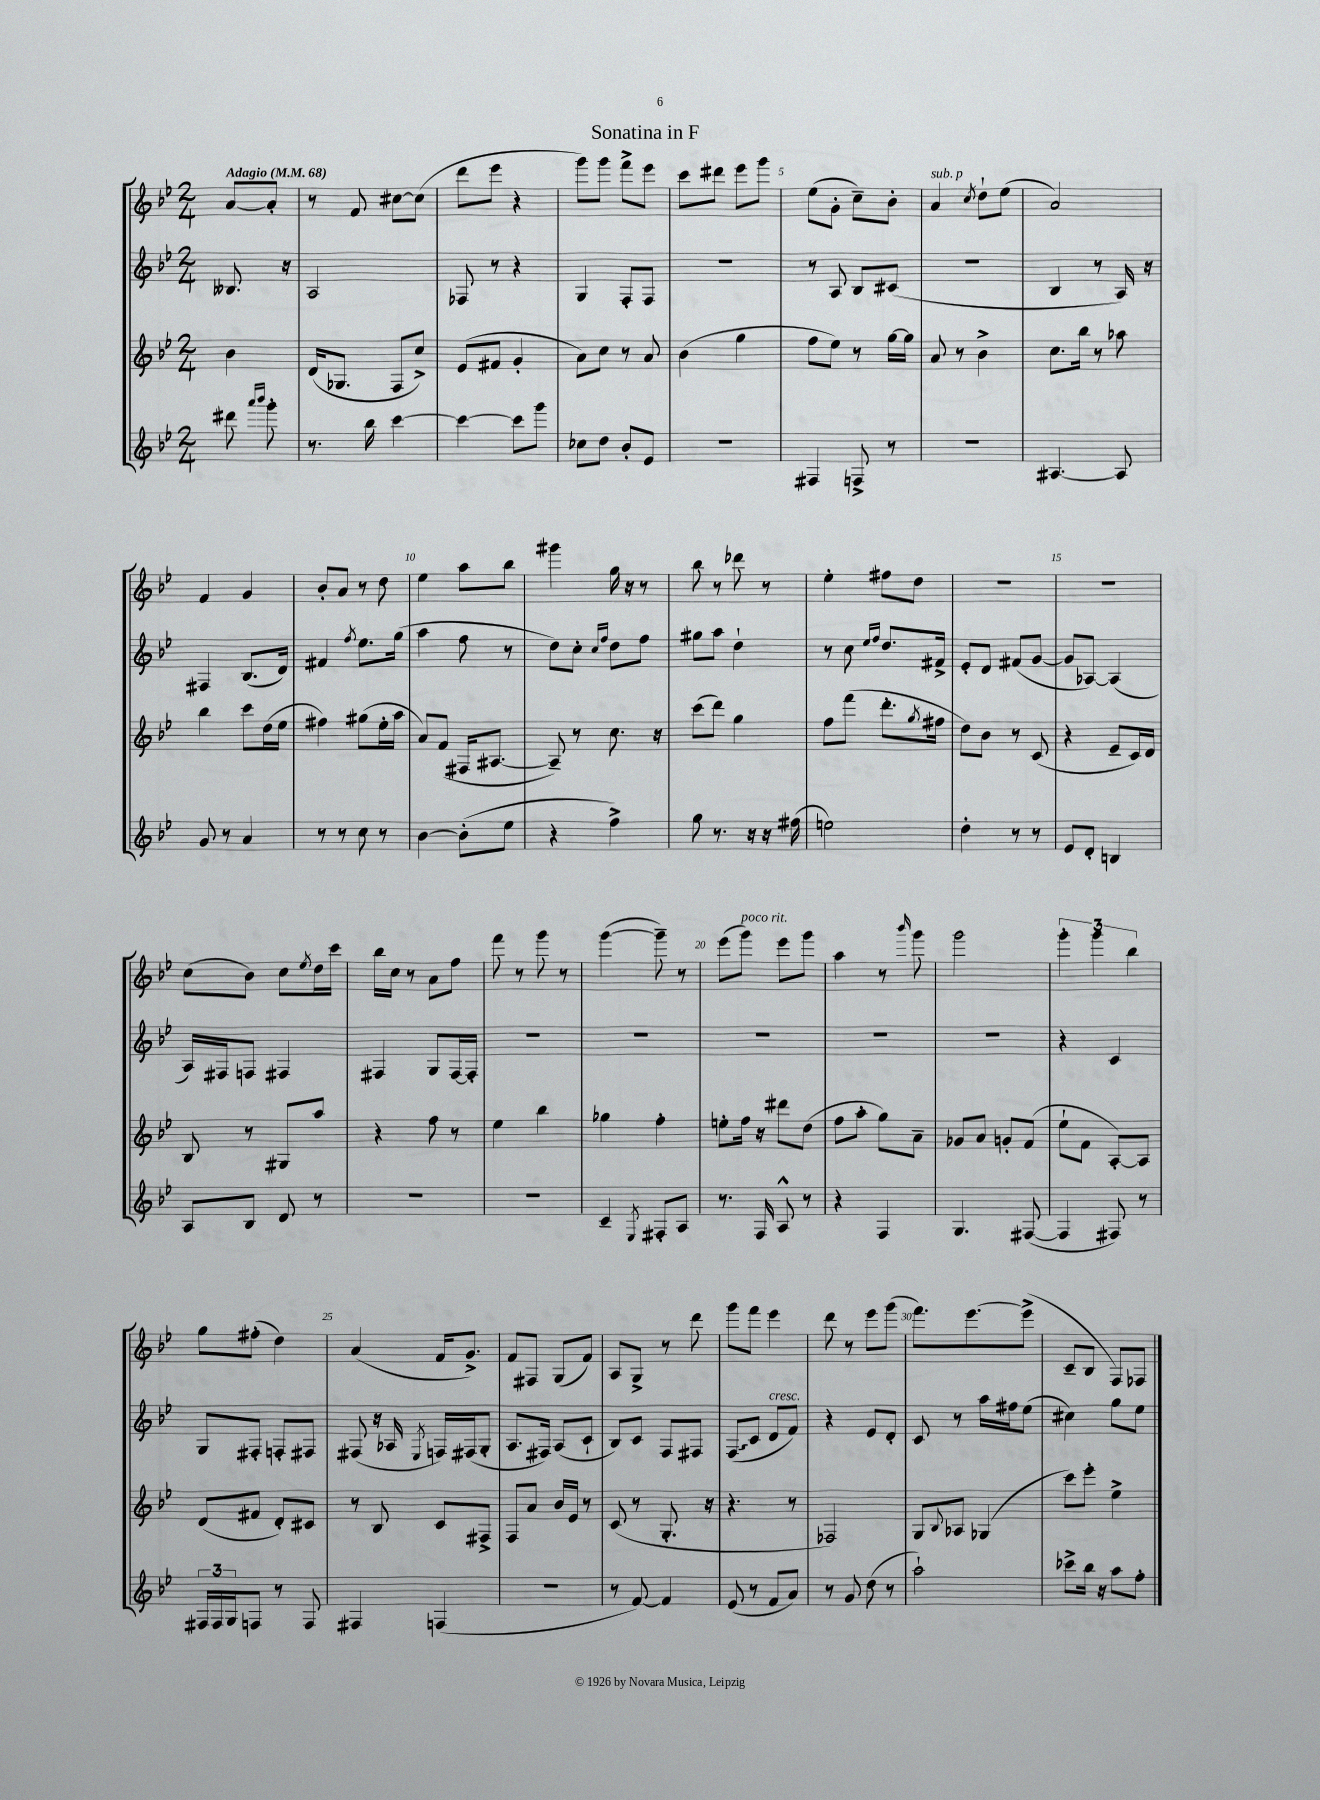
\header { title = "Sonatina in F" }
<<
\new StaffGroup <<
\new Staff = "s0" {
    \clef treble \key bes \major \numericTimeSignature \time 2/4 \partial 4 \tempo "Adagio" 4 = 68
    a'8~ a'8-. |
    r8 f'8 cis''8~ cis''8( |
    d'''8 ees'''8 r4 |
    g'''8) g'''8 f'''8-> ees'''8 |
    c'''8 dis'''8 ees'''8 g'''8 |
    ees''8( g'8-. c''8--) bes'8-. |
    a'4^\markup { \italic "sub. p" } \acciaccatura { c''8 } d''8-! ees''8( |
    a'2) |
    f'4 g'4 |
    bes'8-. a'8 r8 d''8 |
    ees''4 a''8 bes''8 |
    gis'''4 g''16 r16 r8 |
    bes''8 r8 des'''8 r8 |
    ees''4-. fis''8 d''8 |
    R2 |
    r2 |
    c''8( bes'8) c''8 \acciaccatura { ees''8 } d''16 c'''16 |
    bes''16 c''16 r8 a'8 f''8 |
    f'''8 r8 g'''8 r8 |
    g'''4~( g'''8--) r8 |
    ees'''8( g'''8^\markup { \italic "poco rit." }) ees'''8 g'''8 |
    a''4 r8 \grace { bes'''16 } g'''8 |
    g'''2 |
    \tuplet 3/2 { g'''4-. g'''4 bes''4 } |
    g''8 fis''8-.( d''4) |
    a'4( f'16 g'8.->) |
    f'8 fis8 g8( f'8) |
    a8 g8-> r8 d'''8 |
    g'''8 f'''8 ees'''4 |
    d'''8 r8 ees'''8 g'''8( |
    f'''8.) ees'''8.~ ees'''8->( |
    c'8-- bes8 f8) fes8 \bar "|." |
}
\new Staff = "s1" {
    \clef treble \key bes \major \numericTimeSignature \time 2/4 \partial 4
    beses8. r16 |
    a2 |
    fes8 r8 r4 |
    g4 f8-. f8 |
    R2 |
    r8 a8 bes8 cis'8( |
    R2 |
    bes4 r8 a16) r16 |
    fis4 bes8.( d'16) |
    fis'4 \acciaccatura { f''8 } ees''8. g''16( |
    a''4 f''8 r8 |
    d''8) c''8-. \grace { c''16 f''16 } d''8 f''8 |
    gis''8 a''8 d''4-! |
    r8 c''8 \grace { ees''16 f''16 } d''8. fis'16-> |
    ees'8-. d'8 fis'8( g'8~ |
    g'8 aes8~) aes4( |
    a16) fis16 f8 fis4 |
    fis4 g8 fis16~ fis16-. |
    R2 |
    R2 |
    R2 |
    R2 |
    r2 |
    r4 c'4 |
    g8 fis8-. f8-. fis8 |
    fis8( r16 aes16 \acciaccatura { ees8 } f16) fis16( g8-. |
    a8. fis16) a8( c'8-! |
    bes8) c'8 f8 fis8 |
    \once \override Glissando.style = #'zigzag f8\glissando( c'8 d'8^\markup { \italic "cresc." } f'8) |
    r4 ees'8 d'8-. |
    c'8 r8 a''16 fis''16 ees''8( |
    cis''4) g''8 ees''8 \bar "|." |
}
\new Staff = "s2" {
    \clef treble \key bes \major \numericTimeSignature \time 2/4 \partial 4
    bes'4 |
    d'16( ges8. f8 c''8->) |
    ees'8( fis'8 g'4-. |
    a'8) c''8 r8 a'8 |
    bes'4( g''4 |
    f''8 ees''8) r8 g''16~ g''16 |
    a'8 r8 bes'4-> |
    c''8. bes''16 r8 aes''8 |
    bes''4 c'''8 d''16( ees''16 |
    fis''4) gis''8( ees''16-. a''16 |
    a'8) f'8( fis16 ais8.~ |
    ais8--) r8 c''8. r16 |
    c'''8( d'''8) g''4 |
    f''8 f'''8( d'''8.-. \acciaccatura { g''8 } fis''16 |
    d''8) bes'8 r8 c'8( |
    r4 ees'8-- c'16) d'16 |
    bes8 r8 gis8 a''8 |
    r4 f''8 r8 |
    ees''4 bes''4 |
    ges''4 f''4-. |
    e''8-. f''16 r16 dis'''8 d''8( |
    f''8 a''8-. g''8) a'8-- |
    ges'8 a'8 g'8-. f'8( |
    ees''8-! f'8 a8~-.) a8 |
    d'8( fis'8 d'8-.) cis'8 |
    r8 bes8 c'8 fis8-> |
    f8 a'8 bes'16 ees'16 r8 |
    c'8( r8 g8.-. r16 |
    r4. r8 |
    fes2) |
    g8 \appoggiatura { bes8 } aes8 ges4( |
    c'''8) ees'''8-. ees''4-> \bar "|." |
}
\new Staff = "s3" {
    \clef treble \key bes \major \numericTimeSignature \time 2/4 \partial 4
    dis'''8 \grace { a'''16 bes'''16 } g'''8-. |
    r8. bes''16 c'''4~ |
    c'''4~ c'''8 g'''8 |
    ces''8 d''8 bes'8-. ees'8 |
    r2 |
    fis4 f8-> r8 |
    R2 |
    ais4.~ ais8 |
    g'8 r8 a'4 |
    r8 r8 c''8 r8 |
    bes'4~ bes'8-.( ees''8 |
    r4 f''4->) |
    g''8 r8. r16 r16 fis''16( |
    e''2) |
    d''4-. r8 r8 |
    ees'8 d'8-. b4 |
    a8 bes8 d'8 r8 |
    R2 |
    R2 |
    c'4-- \acciaccatura { ees8 } fis8-. a8 |
    r8. f16 a8-^ r8 |
    r4 f4 |
    g4. fis8~( |
    fis4 fis8) r8 |
    \tuplet 3/2 { fis16 fis16 g16 } f8 r8 f8 |
    fis4 f4( |
    r2 |
    r8 f'8~) f'4 |
    ees'8( r8 f'8 a'8) |
    r8 g'8 d''8( r8 |
    a''2-!) |
    ces'''8-> bes''16 r16 a''8 f''8-. \bar "|." |
}
>>
>>
\layout { \context { \Score \override BarNumber.break-visibility = ##(#f #t #t) barNumberVisibility = #(every-nth-bar-number-visible 5) } }
